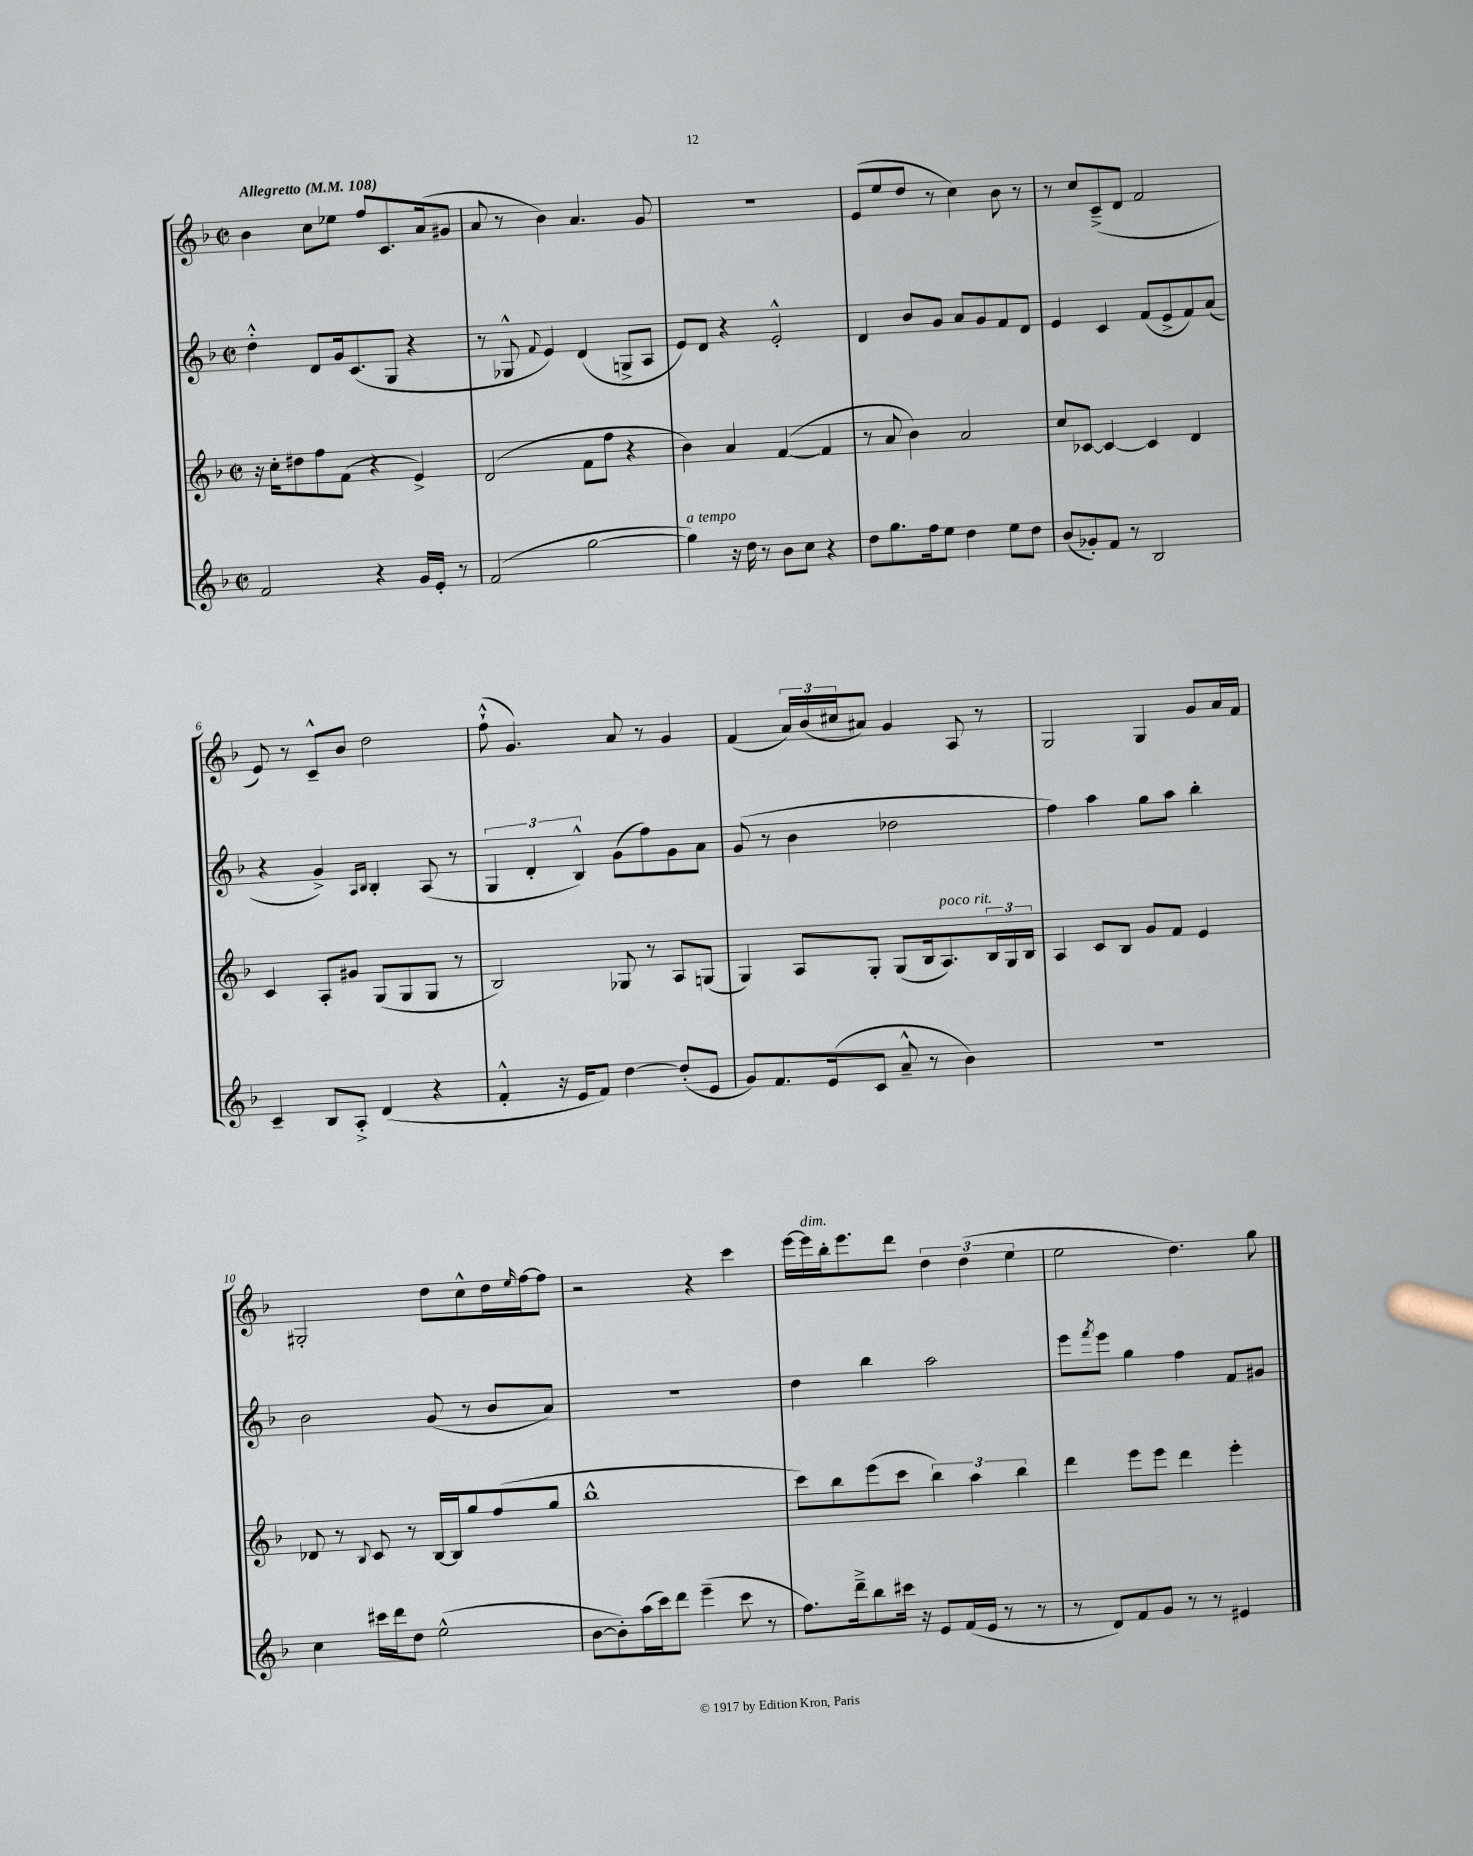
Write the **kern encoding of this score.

**kern	**kern	**kern	**kern
*staff4	*staff3	*staff2	*staff1
*clefG2	*clefG2	*clefG2	*clefG2
*k[b-]	*k[b-]	*k[b-]	*k[b-]
*M2/2	*M2/2	*M2/2	*M2/2
*met(c|)	*met(c|)	*met(c|)	*met(c|)
*MM108	*MM108	*MM108	*MM108
2f	16r	4dd'^^	4b-
.	16cc'	.	.
.	8dd#	.	.
.	8ff	8d	8cc
.	(8f	16g	8ee-
.	.	(8.c	.
4r	4r	.	8ff
.	.	8G	8.c
16g	4e^)	4r	.
16e'	.	.	(16a
8r	.	.	8g#
=	=	=	=
(2f	(2d	8r	8a
.	.	8G-^^	8r
.	.	8qqf	.
.	.	4e)	4b-)
[2gg	8f	(4d	4.a
.	8ff	.	.
.	4r	8G^	.
.	.	8A	8g
=	=	=	=
4gg])	4b-)	8e)	1r
.	.	8d	.
16r	4a	4r	.
16dd	.	.	.
8r	.	.	.
8b-	([4f	2e'^^	.
8cc	.	.	.
4r	4f]	.	.
=	=	=	=
8dd	8r	4d	(8e
8.gg	8a	.	8ee
.	4b-)	8b-	8dd
16ff	.	.	.
8ee	.	8g	8r
4dd	2a	8a	4cc)
.	.	8g	.
8ee	.	8f	8b-
8dd	.	8d	8r
=	=	=	=
(8b-	8cc	4e	8r
8g-')	[8c-	.	8cc
8f	4c-_	4c	(8c~^
8r	.	.	8d
2B-	4c-]	(8f	2f
.	.	8e^	.
.	4d	8f)	.
.	.	(8a	.
=	=	=	=
4c~	4c	4r	8e)
.	.	.	8r
8B-	8A'	4g^)	8c~^^
8A'^	8g#	.	8b-
.	.	16qqA	.
.	.	16qqB-	.
(4d	(8G	4B-'	2dd
.	8G	.	.
4r	8G	(8A	.
.	8r	8r	.
=	=	=	=
4f'^^	2B-)	6G	(8ff`^^
.	.	.	4.g)
.	.	6d'	.
16r	.	.	.
16e	.	.	.
.	.	6B-^^)	.
8f)	.	.	.
[4dd	8G-	(8g	8a
.	8r	8ff)	8r
(8dd']	8A	8g	4g
8e	(8G	8a	.
=	=	=	=
8g)	4G)	(8g	(4f
8.f	.	8r	.
.	8A	4b-	24a)
.	.	.	(24b-
(16e	.	.	.
.	.	.	24cc#
8c	8G'	.	8a#)
8a~^^	(8G	2dd-	4g
8r	16B-	.	.
.	8.A)	.	.
4b-)	.	.	8A
.	24B-	.	8r
.	24G	.	.
.	24B-	.	.
=	=	=	=
1r	4A	4ff)	2G
.	8c	4aa	.
.	8B-	.	.
.	8g	8gg	4G
.	8f	8aa	.
.	4e	4bb-'	8g
.	.	.	16a
.	.	.	16f
=	=	=	=
4cc	8d-	2b-	2G#'
.	8r	.	.
.	8qqB-	.	.
16ccc#	8c	.	.
16ddd	.	.	.
8dd	8r	.	.
(2ee^^	[16B-	(8g	8dd
.	16B-]	.	.
.	8gg	8r	8cc^^
.	(8ff	8b-	16dd
.	.	.	16qqee
.	.	.	[16ff
.	8gg	8a)	8ff]
=	=	=	=
[8b-	1bb-^^	1r	2r
8b-'])	.	.	.
(16aa	.	.	.
16ccc)	.	.	.
8ddd	.	.	.
(4eee~	.	.	4r
8ccc	.	.	4ccc
8r	.	.	.
=	=	=	=
8.ff)	8ccc)	4dd	[16eee
.	.	.	16eee]
.	8bb-	.	16bb-'
16ddd~^	.	.	8.eee
8bb-	(8eee	4bb-	.
16ccc#	8ccc	.	8ddd
16r	.	.	.
8e	6bb-)	2aa	6dd
(16f	.	.	.
.	6aa	.	(6dd
16e	.	.	.
8r	.	.	.
.	6bb-	.	6ee
8r	.	.	.
=	=	=	=
8r	4ddd	8eee	2ee
.	.	8qfff	.
8d)	.	8eee	.
8f	8eee	4gg	.
8g	8eee	.	.
8r	4ddd	4ff	4.dd)
8r	.	.	.
4e#	4eee'	8f	.
.	.	8g#	8gg
==	==	==	==
*-	*-	*-	*-
